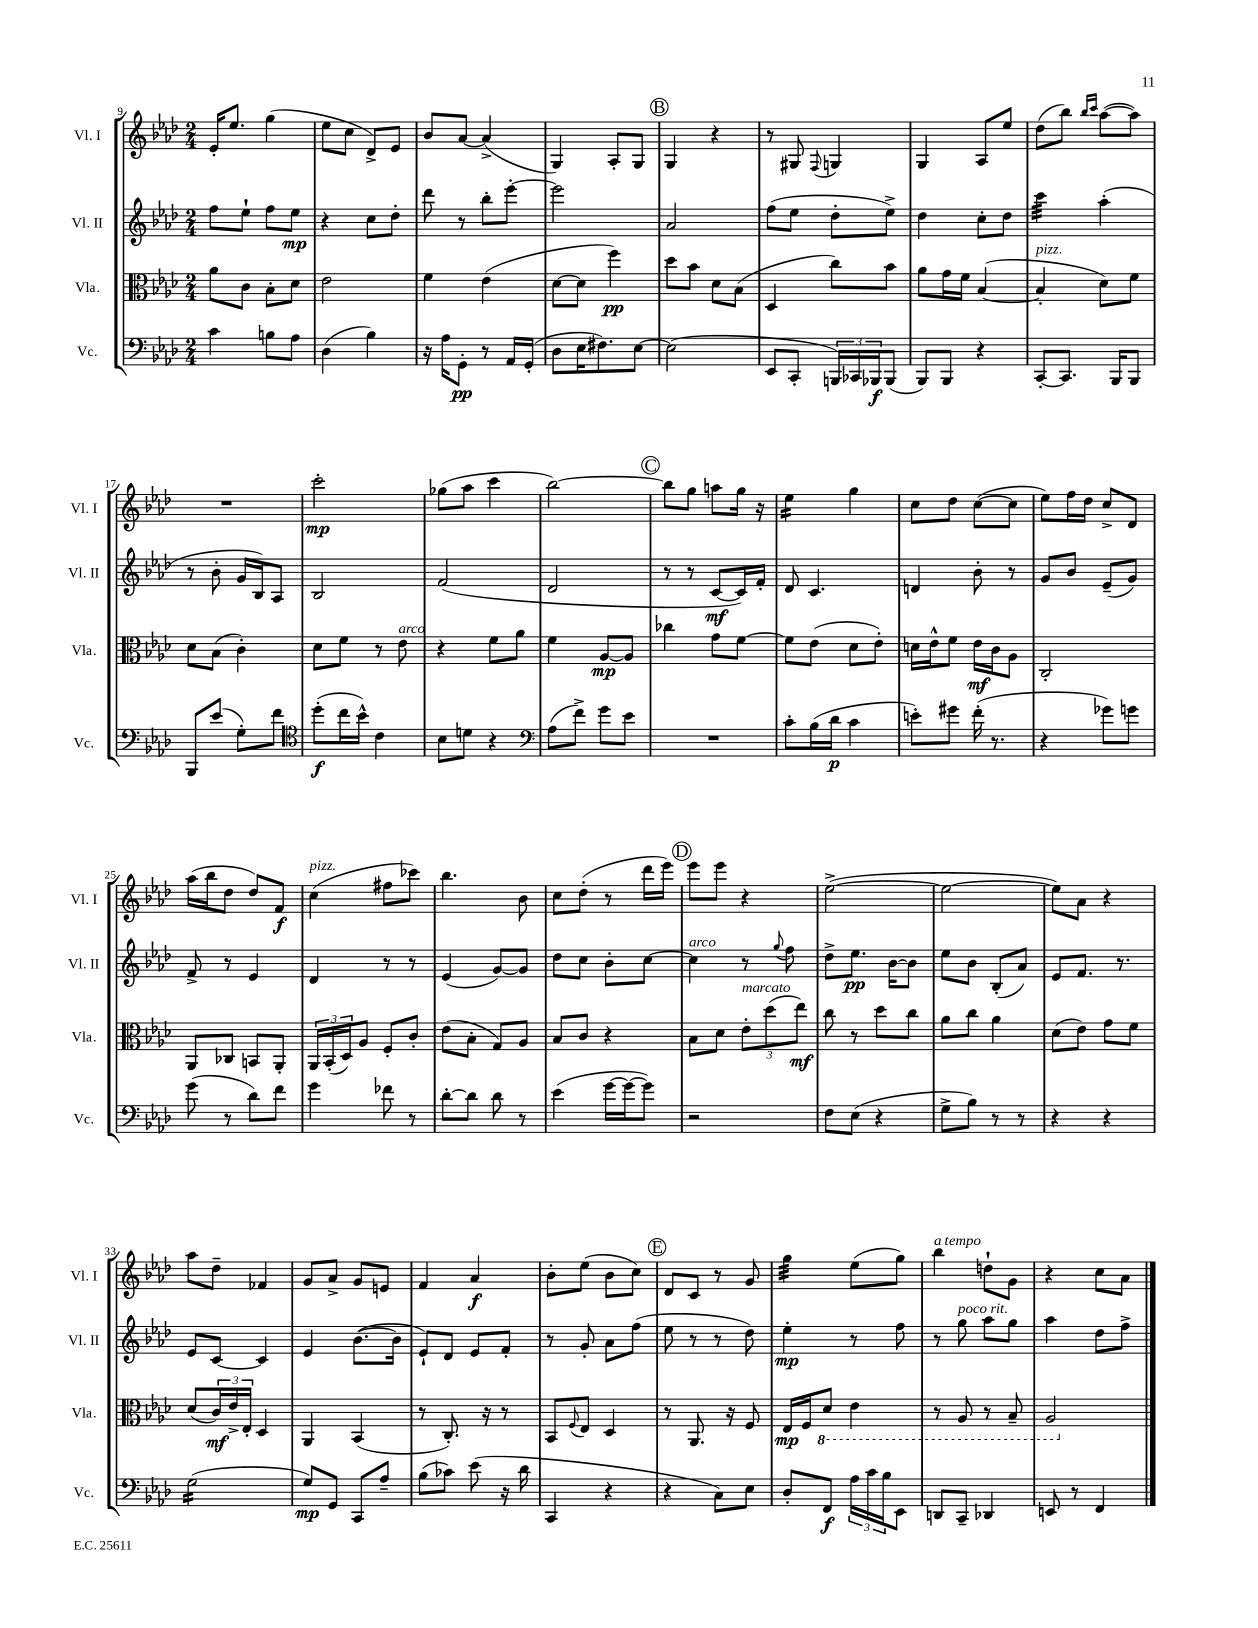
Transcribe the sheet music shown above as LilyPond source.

<<
\new StaffGroup <<
\new Staff = "s0" \with { instrumentName = "Vl. I" shortInstrumentName = "Vl. I" } {
    \clef treble \key aes \major \numericTimeSignature \time 2/4
    ees'16-. ees''8. g''4( |
    ees''8 c''8 des'8->) ees'8 |
    bes'8 aes'8~ aes'4->( |
    g4) aes8-. g8 |
    \mark \markup { \circle "B" } g4 r4 |
    r8 gis8 \appoggiatura { f8 } g4 |
    g4 aes8 ees''8 |
    des''8( bes''8) \grace { bes''16 c'''16 } aes''8~( aes''8) |
    R2 |
    c'''2-.\mp |
    ges''8( aes''8 c'''4 |
    bes''2~) |
    \mark \markup { \circle "C" } bes''8 g''8 a''8 g''16 r16 |
    ees''4:16 g''4 |
    c''8 des''8 c''8~( c''8 |
    ees''8) f''16 des''16 c''8-> des'8 |
    aes''16( bes''16 des''8 des''8) f'8\f |
    c''4^\markup { \italic "pizz." }( fis''8 ces'''8) |
    bes''4. bes'8 |
    c''8 des''8-.( r8 des'''16 ees'''16) |
    \mark \markup { \circle "D" } ees'''8 ees'''8 r4 |
    ees''2~->( |
    ees''2~ |
    ees''8) aes'8 r4 |
    aes''8 des''8-- fes'4 |
    g'8 aes'8-> g'8 e'8 |
    f'4 aes'4\f |
    bes'8-. ees''8( bes'8 c''8) |
    \mark \markup { \circle "E" } des'8 c'8 r8 g'8 |
    g''4:32 ees''8( g''8) |
    bes''4^\markup { \italic "a tempo" } d''8-! g'8 |
    r4 c''8 aes'8 \bar "|." |
}
\new Staff = "s1" \with { instrumentName = "Vl. II" shortInstrumentName = "Vl. II" } {
    \clef treble \key aes \major \numericTimeSignature \time 2/4
    f''8 ees''8-! f''8 ees''8\mp |
    r4 c''8 des''8-. |
    des'''8 r8 bes''8-. ees'''8~-. |
    ees'''2 |
    \mark \markup { \circle "B" } aes'2 |
    f''8( ees''8 des''8-. ees''8->) |
    des''4 c''8-. des''8 |
    c'''4:32 aes''4-.( |
    r8 bes'8-. g'16 bes16) aes8 |
    bes2 |
    f'2( |
    des'2 |
    \mark \markup { \circle "C" } r8 r8 c'8~\mf c'16) f'16-. |
    des'8 c'4. |
    d'4 bes'8-. r8 |
    g'8 bes'8 ees'8--( g'8) |
    f'8-> r8 ees'4 |
    des'4 r8 r8 |
    ees'4( g'8~) g'8 |
    des''8 c''8 bes'8-. c''8~ |
    \mark \markup { \circle "D" } c''4^\markup { \italic "arco" } r8 \appoggiatura { g''8 } f''8 |
    des''8-> ees''8.\pp bes'16~ bes'8 |
    ees''8 bes'8 bes8-.( aes'8) |
    ees'8 f'8. r8. |
    ees'8 c'8~ c'4 |
    ees'4 bes'8.~( bes'16 |
    ees'8-!) des'8 ees'8 f'8-. |
    r8 g'8-. aes'8 f''8( |
    \mark \markup { \circle "E" } ees''8 r8 r8 des''8) |
    ees''4-.\mp r8 f''8 |
    r8 g''8^\markup { \italic "poco rit." } aes''8 g''8 |
    aes''4 des''8 f''8-> \bar "|." |
}
\new Staff = "s2" \with { instrumentName = "Vla." shortInstrumentName = "Vla." } {
    \clef alto \key aes \major \numericTimeSignature \time 2/4
    aes'8 c'8 bes8-. des'8 |
    ees'2 |
    f'4 ees'4( |
    des'8~ des'8 f''4\pp) |
    \mark \markup { \circle "B" } des''8 bes'8 des'8 bes8( |
    des4 c''8) bes'8 |
    aes'8 g'16 f'16 bes4~( |
    bes4-.^\markup { \italic "pizz." } des'8) f'8 |
    des'8 bes8( c'4-.) |
    des'8 f'8 r8 ees'8^\markup { \italic "arco" } |
    r4 f'8 aes'8 |
    f'4 aes8~\mp aes8 |
    \mark \markup { \circle "C" } ces''4 g'8 f'8~ |
    f'8 ees'8( des'8 ees'8-.) |
    d'16 ees'16-^ f'8 ees'16\mf c'16 aes8 |
    c2-. |
    aes,8 ces8 b,8 aes,8-. |
    \tuplet 3/2 { aes,16 bes,16-.( des16) } aes8 f8-. c'8-. |
    ees'8( bes8-. g8) aes8 |
    bes8 c'8 r4 |
    \mark \markup { \circle "D" } bes8 des'8 \tuplet 3/2 { ees'8-.^\markup { \italic "marcato" } des''8( ees''8\mf) } |
    c''8 r8 des''8 c''8 |
    aes'8 c''8 aes'4 |
    des'8( ees'8) g'8 f'8 |
    des'8( \tuplet 3/2 { c'16\mf) ees'16-> ees16-. } des4 |
    aes,4 bes,4( |
    r8 c8.-.) r16 r8 |
    bes,8 \appoggiatura { f8 } ees8 des4 |
    \mark \markup { \circle "E" } r8 aes,8. r16 f8 |
    ees16\mp f16 \ottava #-1 des8 ees4 |
    r8 aes,8 r8 bes,8-- |
    aes,2 \ottava #0 \bar "|." |
}
\new Staff = "s3" \with { instrumentName = "Vc." shortInstrumentName = "Vc." } {
    \clef bass \key aes \major \numericTimeSignature \time 2/4
    c'4 b8 aes8 |
    des4( bes4) |
    r16 aes16 g,8-.\pp r8 aes,16 g,16-.( |
    des8 ees16 fis8.) ees8~ |
    \mark \markup { \circle "B" } ees2( |
    ees,8 c,8-. \tuplet 3/2 { b,,16) ces,16 bes,,16\f } bes,,8( |
    bes,,8) bes,,8 r4 |
    c,8~-. c,8. bes,,16 bes,,8 |
    bes,,8 ees'8( g8-.) f'8 |
    \clef tenor des''8-.\f( c''16 bes'16-^) c'4 |
    bes8 d'8 r4 |
    \clef bass aes8( f'8->) g'8 ees'8 |
    \mark \markup { \circle "C" } R2 |
    c'8-. bes16( des'16\p c'4 |
    e'8-.) gis'8 f'16-.( r8. |
    r4 ges'8) g'8 |
    g'8( r8 des'8) f'8 |
    g'4 fes'8 r8 |
    des'8~-. des'8 des'8 r8 |
    ees'4( g'16~ g'16~ g'8) |
    \mark \markup { \circle "D" } r2 |
    f8 ees8( r4 |
    g8-> bes8) r8 r8 |
    r4 r4 |
    g2:16( |
    g8\mp) g,8 c,8 aes8-- |
    bes8( ces'8) ees'8( r16 des'16 |
    c,4 r4 |
    \mark \markup { \circle "E" } r4 c8) ees8 |
    des8-. f,8\f \tuplet 3/2 { aes16 c'16 bes16 } ees,8 |
    d,8 c,8-- des,4 |
    e,8 r8 f,4 \bar "|." |
}
>>
>>
\layout { \context { \Score currentBarNumber = #9 } }
